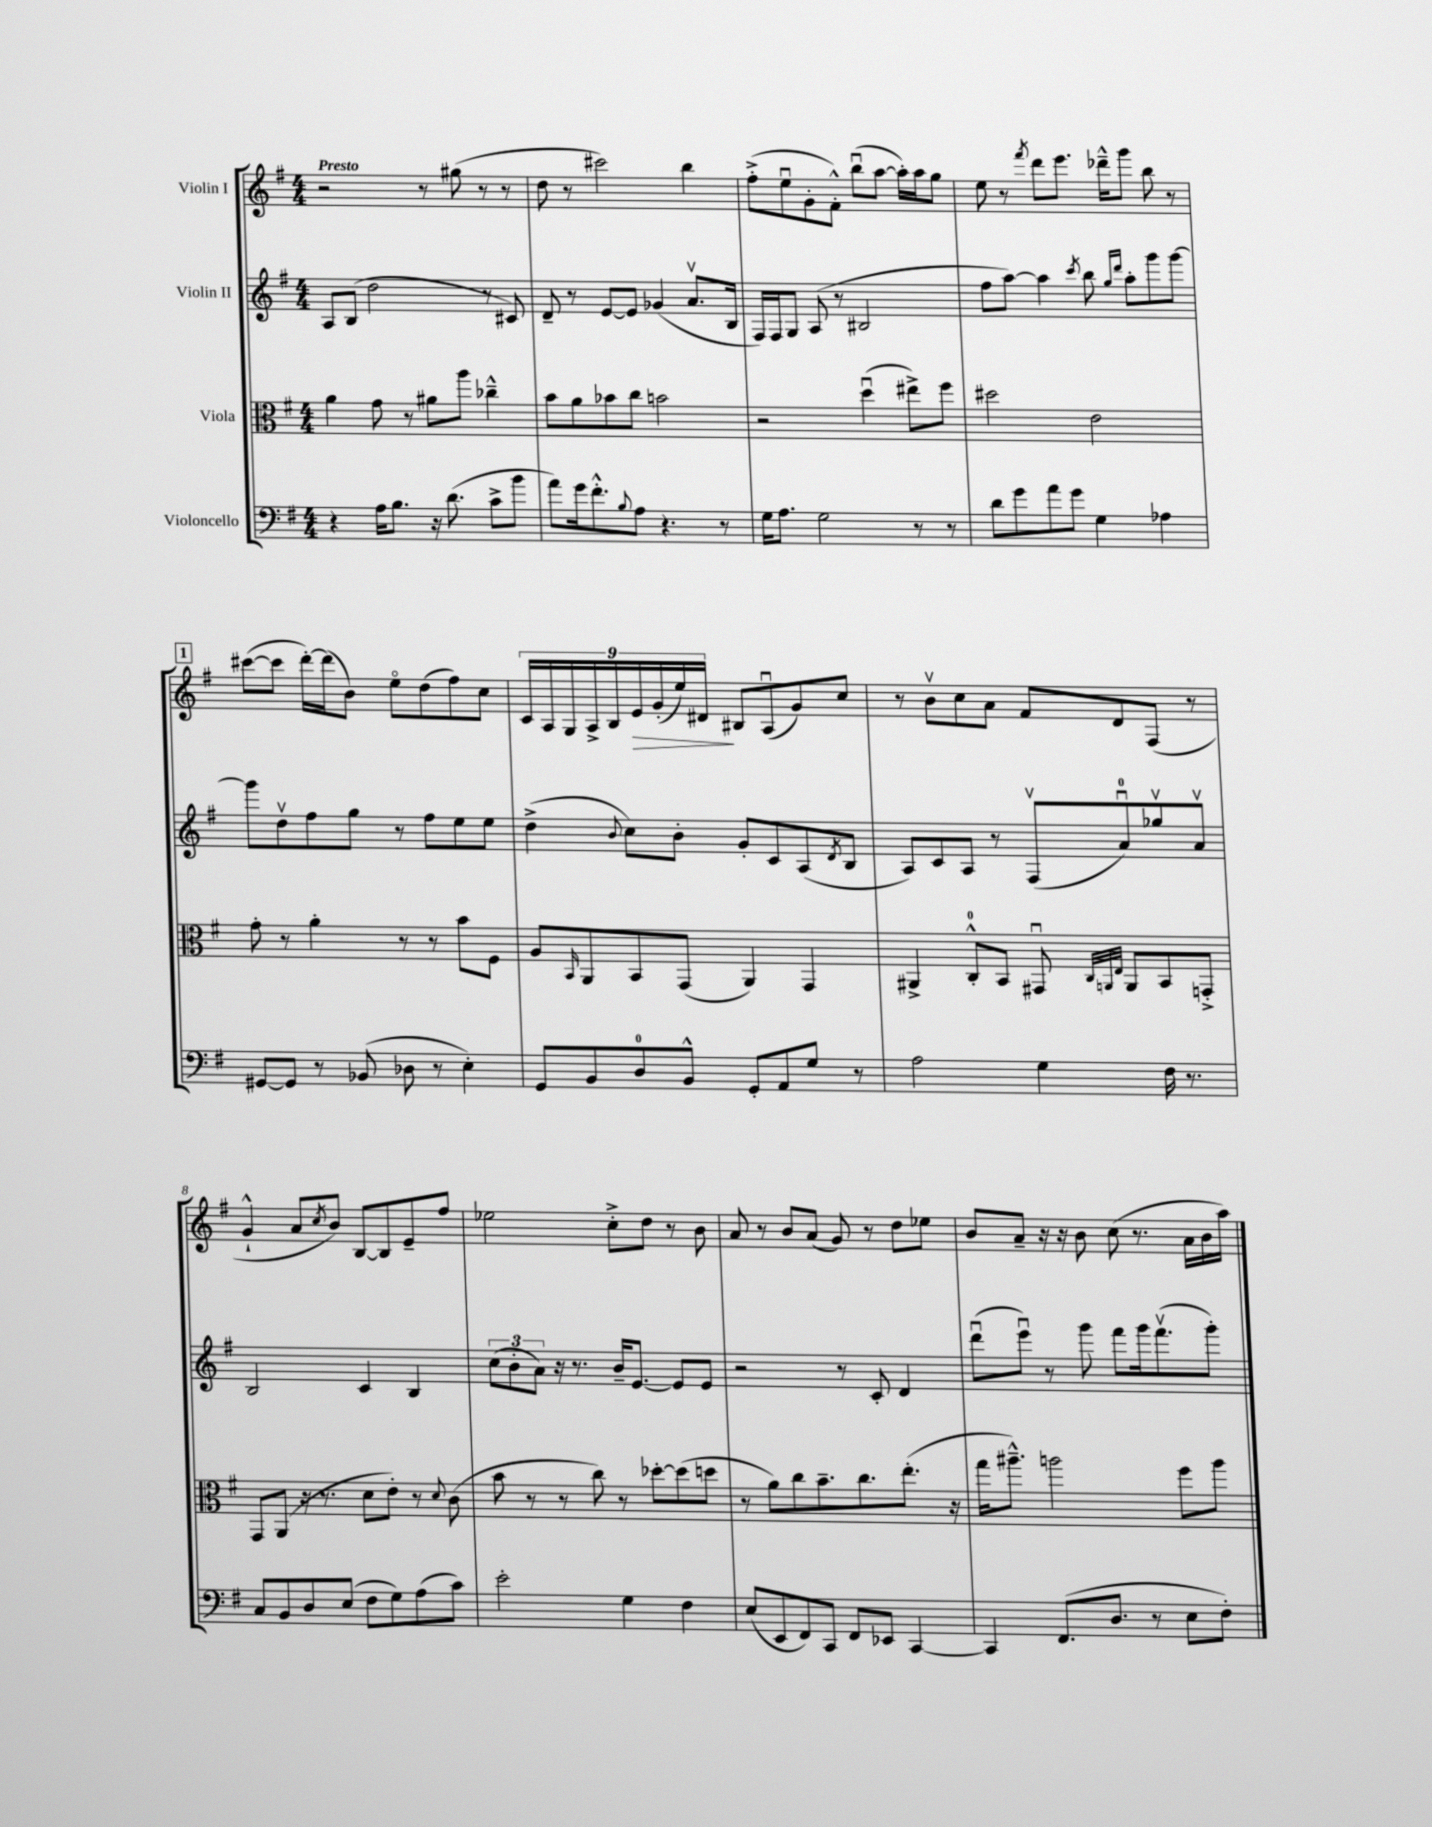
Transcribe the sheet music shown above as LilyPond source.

<<
\new StaffGroup <<
\new Staff = "s0" \with { instrumentName = "Violin I" } {
    \clef treble \key g \major \numericTimeSignature \time 4/4 \tempo "Presto"
    r2 r8 gis''8( r8 r8 |
    d''8 r8 cis'''2) b''4 |
    fis''8-.->( e''8\downbow g'8-. fis'8-.-^) b''8\downbow( a''8~ a''16-.) a''16 g''8 |
    e''8 r8 \acciaccatura { fis'''8 } d'''8 e'''8. des'''16---^ g'''8 b''8 r8 |
    \mark \markup { \box "1" } cis'''8~( cis'''8 d'''16~-.) d'''16( b'8) e''8\flageolet d''8( fis''8) c''8 |
    \tuplet 9/8 { c'16 a16 g16 a16-> b16 e'16\> g'16-.( e''16) dis'16\! } bis8 a8\downbow( g'8) c''8 |
    r8 b'8\upbow c''8 a'8 fis'8 d'8 fis8( r8 |
    g'4-!-^ a'8 \acciaccatura { c''8 } b'8) b8~ b8 e'8-- fis''8 |
    ees''2 c''8-.-> d''8 r8 b'8 |
    a'8 r8 b'8 a'8( g'8) r8 d''8 ees''8 |
    b'8 a'8-- r16 r16 b'8 c''8( r8. a'16 b'16 a''16) \bar "|." |
}
\new Staff = "s1" \with { instrumentName = "Violin II" } {
    \clef treble \key g \major \numericTimeSignature \time 4/4
    a8 b8( d''2 r8 cis'8) |
    d'8-- r8 e'8~ e'8 ges'4( a'8.\upbow b16 |
    fis16) fis16 g8 a8( r8 bis2 |
    fis''8 a''8~) a''4 \acciaccatura { c'''8 } b''8 \grace { g''16 d'''16 } a''8-. g'''8 g'''8~ |
    \mark \markup { \box "1" } g'''8 d''8\upbow fis''8 g''8 r8 fis''8 e''8 e''8 |
    d''4->( \appoggiatura { b'8 } c''8) b'8-. g'8-. c'8 a8( \acciaccatura { d'8 } b8 |
    a8) c'8 a8 r8 fis8\upbow( a'8-0\downbow) ges''8\upbow a'8\upbow |
    b2 c'4 b4 |
    \tuplet 3/2 { c''8( b'8-. a'8) } r16 r8. b'16-- e'8.~ e'8 e'8 |
    r2 r8 c'8-. d'4 |
    d'''8\downbow( e'''8\downbow) r8 g'''8 fis'''8 g'''16 fis'''8.\upbow( g'''8-.) \bar "|." |
}
\new Staff = "s2" \with { instrumentName = "Viola" } {
    \clef alto \key g \major \numericTimeSignature \time 4/4
    a'4 g'8 r8 ais'8 a''8 ces''4---^ |
    b'8 a'8 bes'8 c''8 b'2 |
    r2 d''4\downbow( eis''8->) fis''8 |
    dis''2 e'2 |
    \mark \markup { \box "1" } g'8-. r8 a'4-. r8 r8 b'8 fis8 |
    a8 \grace { b,16 } a,8 b,8 g,8( a,4) g,4 |
    ais,4-> c8-0-.-^ b,8 gis,8\downbow \grace { c32 a,32 e32 } a,8 b,8 g,8-.-> |
    g,8 a,8( r16 r8. d'8 e'8-.) r8 \appoggiatura { d'8 } c'8( |
    b'8 r8 r8 c''8) r8 des''8~-. des''8( d''8 |
    r8 a'8) c''8 b'8.-- c''8. e''8.-.( r16 |
    g''16 ais''8.---^) a''2 fis''8 a''8 \bar "|." |
}
\new Staff = "s3" \with { instrumentName = "Violoncello" } {
    \clef bass \key g \major \numericTimeSignature \time 4/4
    r4 a16 b8. r16 d'8.( c'8-> b'8 |
    a'8) g'16 fis'8.-.-^ \appoggiatura { b8 } a8 r4. r8 |
    g16 a8. g2 r8 r8 |
    d'8 g'8 a'8 g'8 g4 aes4 |
    \mark \markup { \box "1" } gis,8~ gis,8 r8 bes,8( des8 r8 e4-.) |
    g,8 b,8 d8-0 b,8-^ g,8-. a,8 g8 r8 |
    a2 g4 fis16 r8. |
    c8 b,8 d8 e8( fis8 g8) a8( c'8) |
    e'2-. g4 fis4 |
    e8( e,8 fis,8) c,8 fis,8 ees,8 c,4~ |
    c,4 fis,8.( d8. r8 e8 fis8-.) \bar "|." |
}
>>
>>
